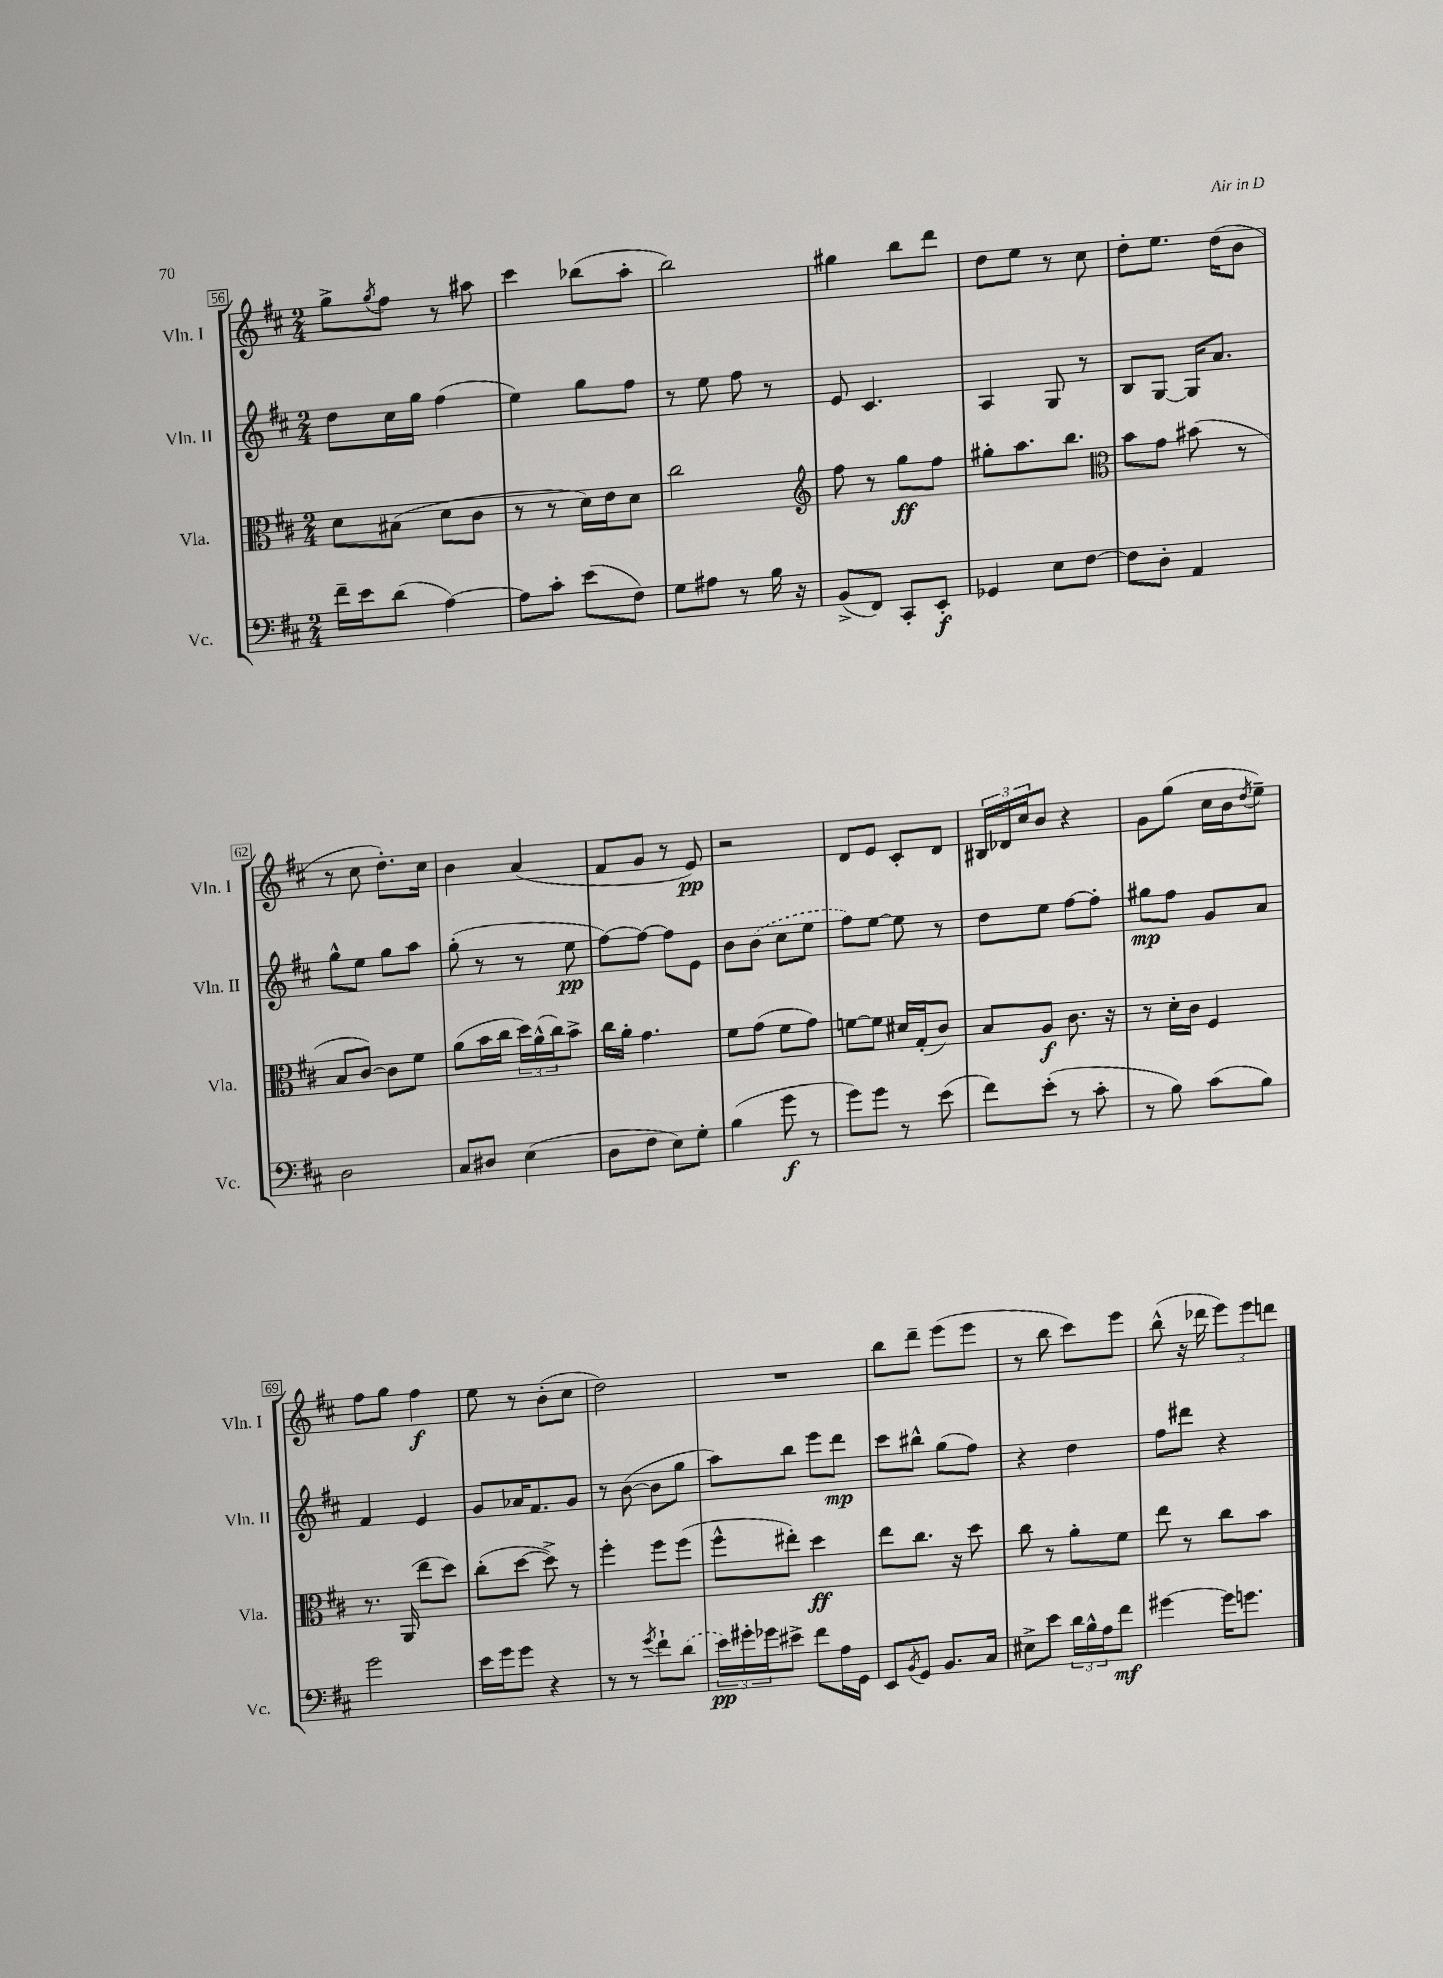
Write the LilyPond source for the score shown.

<<
\new StaffGroup <<
\new Staff = "s0" \with { instrumentName = "Vln. I" shortInstrumentName = "Vln. I" } {
    \clef treble \key d \major \numericTimeSignature \time 2/4
    g''8-> \acciaccatura { g''8 } fis''8 r8 ais''8 |
    cis'''4 bes''8( a''8-. |
    b''2) |
    gis''4 b''8 d'''8 |
    d''8 e''8 r8 cis''8 |
    d''8-. e''8. d''16( b'8 |
    r8 cis''8 d''8.-.) cis''16 |
    b'4 a'4( |
    fis'8 g'8 r8 e'8\pp) |
    r2 |
    d'8 e'8 cis'8-. d'8 |
    \tuplet 3/2 { bis16 des'16 cis''16 } b'8 r4 |
    g'8 g''8( cis''16 b'16 \acciaccatura { d''8 } e''8--) |
    fis''8 g''8 fis''4\f |
    e''8 r8 b'8-.( cis''8 |
    d''2) |
    R2 |
    b''8 d'''8-- e'''8( e'''8 |
    r8 b''8 cis'''8) e'''8 |
    b''8-^( r16 des'''16 \tuplet 3/2 { e'''8) e'''8 d'''8 } \bar "|." |
}
\new Staff = "s1" \with { instrumentName = "Vln. II" shortInstrumentName = "Vln. II" } {
    \clef treble \key d \major \numericTimeSignature \time 2/4
    d''8 cis''16 g''16 fis''4( |
    e''4) g''8 fis''8 |
    r8 e''8 fis''8 r8 |
    e'8 cis'4. |
    a4 g8 r8 |
    b8 g8~ g16 a'8. |
    g''8-^ e''8 g''8 a''8 |
    g''8-.( r8 r8 e''8\pp |
    fis''8~) fis''8~ fis''8 e'8 |
    b'8 \once \slurDashed b'8( cis''8 e''8 |
    fis''8) e''8~ e''8 r8 |
    d''8 e''8 fis''8~ fis''8-. |
    gis''8\mp fis''8 g'8 a'8 |
    fis'4 e'4 |
    g'8 aes'16 fis'8. g'8 |
    r8 b'8~( b'8 g''8 |
    a''8) b''8 e'''8 d'''8\mp |
    cis'''8 bis''8-^ g''8( fis''8) |
    r4 d''4 |
    fis''8 dis'''8 r4 \bar "|." |
}
\new Staff = "s2" \with { instrumentName = "Vla." shortInstrumentName = "Vla." } {
    \clef alto \key d \major \numericTimeSignature \time 2/4
    d'8 bis8( d'8 cis'8 |
    r8 r8 d'16) e'16 d'8 |
    cis''2 |
    \clef treble fis''8 r8 g''8\ff fis''8 |
    gis''8-. a''8. b''8. |
    \clef alto b'8 g'8 bis'8( r8 |
    b8 cis'8~) cis'8 fis'8 |
    a'8( b'16 cis''16 \tuplet 3/2 { d''16) a'16-^( cis''16) } b'8-> |
    cis''16 a'16-. g'4. |
    fis'8 g'8( fis'8 g'8) |
    f'8~ f'8 dis'16 g16-.( cis'8) |
    b8 a8\f cis'8. r16 |
    r8 d'16-. cis'16 fis4 |
    r8. a,16( e''8 d''8) |
    cis''8-.( d''8~ d''8->) r8 |
    fis''4-. fis''8 fis''8( |
    fis''8-^ eis''8-.) d''4\ff |
    e''8 cis''8. r16 d''8 |
    cis''8 r8 a'8-. fis'8 |
    e''8 r8 cis''8 b'8 \bar "|." |
}
\new Staff = "s3" \with { instrumentName = "Vc." shortInstrumentName = "Vc." } {
    \clef bass \key d \major \numericTimeSignature \time 2/4
    fis'16-- e'16 d'8( a4~) |
    a8 cis'8-. e'8( fis8) |
    g8 ais8 r8 b16 r16 |
    b,8->( fis,8) cis,8-. e,8-.\f |
    ges,4 e8 fis8~ |
    fis8 d8-. a,4 |
    d2 |
    cis8 dis8 e4( |
    d8 fis8 e8) g8-. |
    b4( g'8\f r8 |
    g'8) g'8 r8 e'8( |
    fis'8) e'8-.( r8 cis'8-. |
    r8 b8) cis'8( b8) |
    g'2 |
    e'16 g'16 g'8 r4 |
    r8 r8 \acciaccatura { g'8 } fis'8-! \once \slurDashed d'8( |
    \tuplet 3/2 { e'16\pp) gis'16-. ges'16 } eis'8-> fis'8 a16 g,16 |
    e,8 \acciaccatura { b,8 } g,8 b,8. cis16 |
    eis8-> e'8 \tuplet 3/2 { d'16 b16-^ a16 } fis'8\mf |
    gis'4~ gis'16 g'8. \bar "|." |
}
>>
>>
\layout { \context { \Score currentBarNumber = #56 \override BarNumber.stencil = #(make-stencil-boxer 0.1 0.3 ly:text-interface::print) } }
